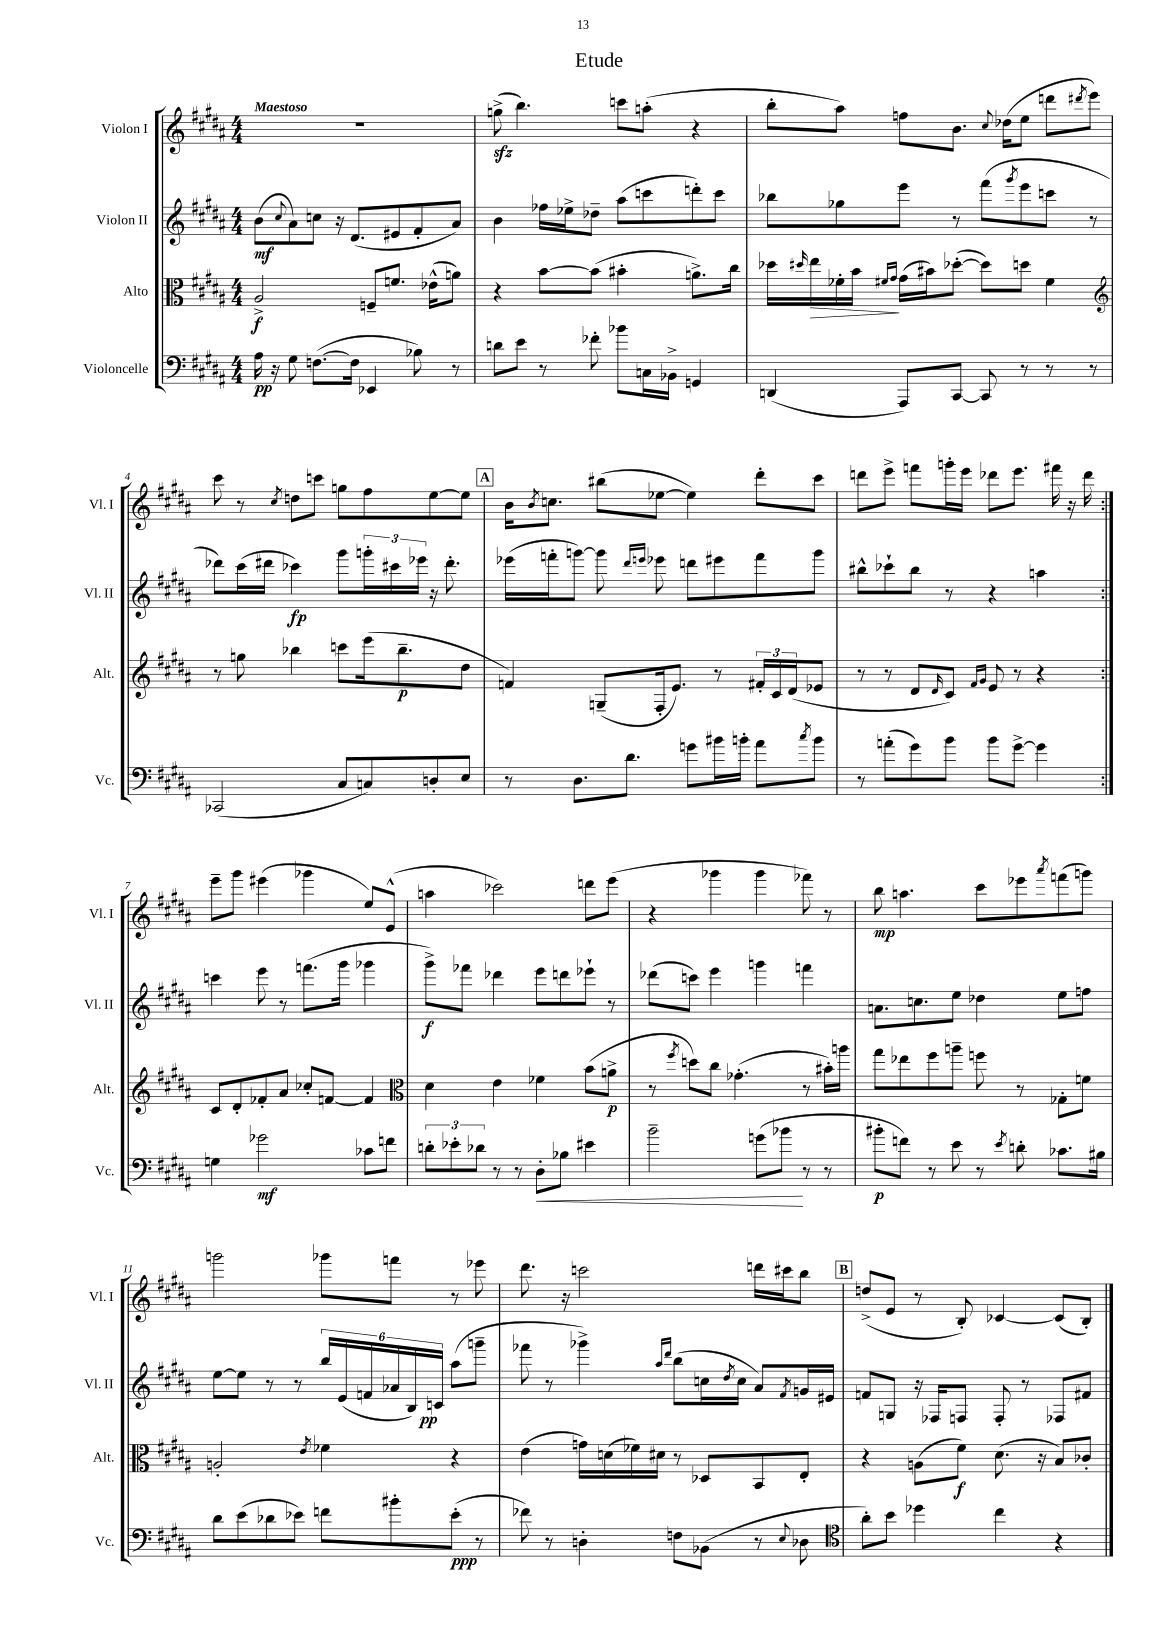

**kern	**dynam	**kern	**dynam	**kern	**dynam	**kern	**dynam
*part4	*part4	*part3	*part3	*part2	*part2	*part1	*part1
*staff4	*staff4	*staff3	*staff3	*staff2	*staff2	*staff1	*staff1
*I"Violoncelle	*	*I"Alto	*	*I"Violon II	*	*I"Violon I	*
*I'Vc.	*	*I'Alt.	*	*I'Vl. II	*	*I'Vl. I	*
*clefF4	*	*clefC3	*	*clefG2	*	*clefG2	*
*k[f#c#g#d#a#]	*	*k[f#c#g#d#a#]	*	*k[f#c#g#d#a#]	*	*k[f#c#g#d#a#]	*
*M4/4	*	*M4/4	*	*M4/4	*	*M4/4	*
=1	=1	=1	=1	=1	=1	=1	=1
!	!	!	!	!	!	!LO:TX:a:B:t=Maestoso	!
16A#\	pp	2A#^/	f	(8b\L	mf	1r	.
16r	.	.	.	.	.	.	.
.	.	.	.	8qqcc#/	.	.	.
8G#\	.	.	.	8a#\)	.	.	.
([8.Fn\L	.	.	.	8ccn\J	.	.	.
.	.	.	.	16r	.	.	.
16F\Jk]	.	.	.	(8.d#/L	.	.	.
4EE-X/	.	8Fn~/L	.	.	.	.	.
.	.	8.fn/J	.	8e#X/	.	.	.
8B-X\)	.	.	.	8f#'/	.	.	.
.	.	(16e-X^^\KL	.	.	.	.	.
8r	.	8an\J)	.	8a#/J)	.	.	.
=2	=2	=2	=2	=2	=2	=2	=2
8dn\L	.	4r	.	4b\	.	(8ggnzz^\	.
8e\J	.	.	.	.	.	4.bb\)	.
8r	.	[8b\L	.	16ff-X\LL	.	.	.
.	.	.	.	16ee-X^\J	.	.	.
8f-X'\	.	(8b\J]	.	8dd-X~\J	.	.	.
8b-X\L	.	4b#X'\	.	(8aa#\L	.	8cccn\L	.
16Cn\L	.	.	.	8cccn\	.	(8aan'\J	.
16BB-X^\JJ	.	.	.	.	.	.	.
4GGn/	.	8.an^\L)	.	8dddn'\)	.	4r	.
.	.	.	.	8ccc\J	.	.	.
.	.	16cc#\Jk	.	.	.	.	.
=3	=3	=3	=3	=3	=3	=3	=3
(4DDn/	.	16dd-X\LL	.	8bb-X\L	.	8bb'\L	.
.	.	16qqdd#X/	.	.	.	.	.
!	!	!	!LO:HP:b	!	!	!	!
.	.	16ee\	>	.	.	.	.
.	.	16f-X'\	.	8gg-X\	.	8aa#\J)	.
.	.	16b\JJ	.	.	.	.	.
.	.	16qqf#X/LL	.	.	.	.	.
.	.	16qqg#/JJ	.	.	.	.	.
8AAA#/L)	.	(16g#\LL	]	8eee\J	.	8ffn\L	.
.	.	16b#X\J)	.	.	.	.	.
[8CC#/J	.	([8dd-X'\J	.	8r	.	8.b\J	.
8CC#/]	.	8dd-\L])	.	(8fff#\L	.	.	.
.	.	.	.	.	.	8qqcc#/	.
.	.	.	.	.	.	(16dd-X\KL	.
.	.	.	.	8qggg#/	.	.	.
8r	.	8ddn\J	.	8eee\	.	8ee\J	.
8r	.	4f#\	.	8cccn\J	.	8dddn\L	.
.	.	.	.	.	.	8qddd#X/	.
8r	.	.	.	8r	.	8eee\J)	.
!!LO:LB:g=z
=4	=4	=4	=4	=4	=4	=4	=4
*	*	*clefG2	*	*	*	*	*
(2CC-X/	.	8r	.	8ddd-X\L)	.	8ccc#\	.
.	.	8ggn\	.	(16ccc#\L	.	8r	.
.	.	.	.	16ddd#X\JJ	.	.	.
.	.	.	.	.	.	8qcc#/	.
.	.	4bb-X\	.	4ccc-X\)	fp	8ddn\L	.
.	.	.	.	.	.	8cccn\J	.
8C#/L	.	8cccn\L	.	8ggg#\L	.	8ggn\L	.
8Cn/)	.	(16eee\k	.	24gggn'\L	.	8ff#\	.
.	.	.	.	24ccc#X\	.	.	.
.	.	8.bb-~\	p	.	.	.	.
.	.	.	.	24eee-X\JJ	.	.	.
8Dn'/	.	.	.	16r	.	[8ee\	.
.	.	.	.	8.ddd#'\	.	.	.
8E/J	.	8dd#\J	.	.	.	8ee\J]	.
!!LO:REH:place=s1:t=A
=5	=5	=5	=5	=5	=5	=5	=5
8r	.	4fn/)	.	(16eee-X\LL	.	16b\KL	.
.	.	.	.	.	.	8qb/	.
.	.	.	.	16fffn'\J	.	8.ccn\J	.
8.D#\L	.	.	.	[8gggn\J)	.	.	.
.	.	(8Gn~/L	.	8ggg\]	.	(8bb#X\L	.
8.d#\J	.	.	.	.	.	.	.
.	.	.	.	16qqddd#/LL	.	.	.
.	.	.	.	16qqeeen/JJ	.	.	.
.	.	16F#'/k	.	8eee-X\	.	[8ee-X\J	.
.	.	8.e/J)	.	.	.	.	.
8gn\L	.	.	.	8dddn\L	.	4ee-\])	.
16b#X\L	.	8r	.	8eee#X\	.	.	.
16bn'\JJ	.	.	.	.	.	.	.
8a#\L	.	24f#X'/LL	.	8fff\	.	8ddd#'\L	.
.	.	24c#/	.	.	.	.	.
.	.	(24d#/J	.	.	.	.	.
8qcc#/	.	.	.	.	.	.	.
8b\J	.	8e-X/J	.	8ggg\J	.	8ccc#\J	.
=6	=6	=6	=6	=6	=6	=6	=6
8r	.	8r	.	8bb#X^^\L	.	8dddn\L	.
(8an'\L	.	8r	.	8ccc-X`\	.	8eee^\J	.
8g#\)	.	8d#/L	.	8bb#\J	.	8fffn\L	.
.	.	16qqd#/	.	.	.	.	.
8b\J	.	8c#/J)	.	8r	.	16gggn'\L	.
.	.	.	.	.	.	16eee\JJ	.
.	.	16qqf#/LL	.	.	.	.	.
.	.	16qqg#/JJ	.	.	.	.	.
8b\L	.	8e/	.	4r	.	8ddd-X\L	.
[8g#^\J	.	8r	.	.	.	8.eee\J	.
4g#\]	.	4r	.	4aan\	.	.	.
.	.	.	.	.	.	16fff#X\	.
.	.	.	.	.	.	16r	.
.	.	.	.	.	.	16ddd-\	.
!!LO:LB:g=z
=7:|!	=7:|!	=7:|!	=7:|!	=7:|!	=7:|!	=7:|!	=7:|!
4Gn\	.	8c#/L	.	4cccn\	.	8eee~\L	.
.	.	8d#'/	.	.	.	8ggg#\J	.
2g-X\	mf	8f-X'/	.	8eee\	.	(4eee#X\	.
.	.	8a#/J	.	8r	.	.	.
.	.	8cc-X'/L	.	(8.fffn\L	.	4ggg-X\	.
.	.	[8fn/J	.	.	.	.	.
.	.	.	.	16ggg#\Jk	.	.	.
8c-X\L	.	4f/]	.	4ggg-X\	.	8ee/L)	.
8fn\J	.	.	.	.	.	(8e^^/J	.
=8	=8	=8	=8	=8	=8	=8	=8
*	*	*clefC3	*	*	*	*	*
12dn'\L	.	4d#\	.	8ggg#^\L)	f	4aan\	.
12e-X'\	.	.	.	.	.	.	.
.	.	.	.	8fff-X\J	.	.	.
12d-X\J	.	.	.	.	.	.	.
8r	.	4e\	.	4ddd-X\	.	2ccc-X\)	.
8r	.	.	.	.	.	.	.
!	!LO:HP:b	!	!	!	!	!	!
8D#'\L	<	4f-X\	.	8eee\L	.	.	.
8B-X\J	.	.	.	8dddn\	.	.	.
4e#X\	.	(8b\L	.	8eee-X`\J	.	8dddn\L	.
.	.	8an^\J	p	8r	.	(8eee\J	.
=9	=9	=9	=9	=9	=9	=9	=9
2b~\	.	8r	.	(8ddd-X\L	.	4r	.
.	.	8qff#/	.	.	.	.	.
.	.	8ddn\L)	.	8cccn\J)	.	.	.
.	.	8cc#\J	.	4eee\	.	4ggg-X\	.
.	.	(4.g-X'\	.	.	.	.	.
(8gn\L	.	.	.	4gggn\	.	4ggg-\	.
8b-X\J	.	.	.	.	.	.	.
8r	[	8r	.	4fffn\	.	8fff-X\)	.
8r	.	16b#X'\LL)	.	.	.	8r	.
.	.	16aan\JJ	.	.	.	.	.
=10	=10	=10	=10	=10	=10	=10	=10
8b#X'\L	p	8gg#\L	.	8.an\L	.	8bb\	mp
8fn\J)	.	8ee-X\	.	.	.	4.aan\	.
.	.	.	.	8.ccn\	.	.	.
8r	.	8ff#\	.	.	.	.	.
8e\	.	8aan~\J	.	8ee\J	.	.	.
8r	.	8ffn\	.	4dd-X\	.	8ccc#\L	.
8qe/	.	.	.	.	.	.	.
8dn'\	.	8r	.	.	.	8eee-X\	.
.	.	.	.	.	.	8qaaa#/	.
8.c-X\L	.	8G-X'\L	.	8ee\L	.	(8fffn\	.
.	.	8fn\J	.	8ffn\J	.	8gggn\J)	.
16B#X\Jk	.	.	.	.	.	.	.
!!LO:LB:g=z
=11	=11	=11	=11	=11	=11	=11	=11
8d#\L	.	2An'/	.	[8ee\L	.	2gggn\	.
(8e\	.	.	.	8ee\J]	.	.	.
8d-X\	.	.	.	8r	.	.	.
8e-X\J)	.	.	.	8r	.	.	.
.	.	8qe/	.	.	.	.	.
8fn\L	.	4f-X\	.	24bb/LL	.	8ggg-X\L	.
.	.	.	.	(24e/	.	.	.
.	.	.	.	24fn/	.	.	.
8b#X'\	.	.	.	24a-X/	.	8fffn\J	.
.	.	.	.	24B/)	.	.	.
.	.	.	.	24cn/JJ	pp	.	.
(8e-'\J	ppp	4r	.	(8aa#\L	.	8r	.
8r	.	.	.	8gggn~\J	.	8eee-X\	.
=12	=12	=12	=12	=12	=12	=12	=12
8f-X\)	.	(4e\	.	8fff-X\	.	8.ddd#\	.
8r	.	.	.	8r	.	.	.
.	.	.	.	.	.	16r	.
4Dn'\	.	16gn\LL)	.	4ggg-X^\)	.	2cccn\	.
.	.	(16dn\	.	.	.	.	.
.	.	16f-X\)	.	.	.	.	.
.	.	16d#X\JJ	.	.	.	.	.
.	.	.	.	16qqaa#/LL	.	.	.
.	.	.	.	16qqddd#/JJ	.	.	.
8Fn\L	.	8r	.	(8bb\L	.	.	.
(8BB-X\J	.	8D-X/L	.	16ccn\L	.	.	.
.	.	.	.	8qdd#/	.	.	.
.	.	.	.	16cc\JJ	.	.	.
8r	.	8BB/	.	8a#/L)	.	16dddn\LL	.
.	.	.	.	.	.	16ccc#X\J	.
8qqE/	.	.	.	8qf#/	.	.	.
8D-X\	.	8E'/J	.	16gn/L	.	8bb\J	.
.	.	.	.	16e#X/JJ	.	.	.
!!LO:REH:place=s1:t=B
=13	=13	=13	=13	=13	=13	=13	=13
*clefC4	*	*	*	*	*	*	*
8a#'\L)	.	4r	.	8fn/L	.	(8ddn^/L	.
8b\J	.	.	.	8Gn/J	.	8e/J	.
4dd-X\	.	(8An\L	.	16r	.	8r	.
.	.	.	.	16F-X/KL	.	.	.
.	.	8f#\J)	f	8Fn/J	.	8B'/)	.
4cc#\	.	(8.d#\	.	8F'/	.	[4c-X/	.
.	.	.	.	8r	.	.	.
.	.	16r	.	.	.	.	.
4r	.	8B/L)	.	8F-X/L	.	(8c-/L]	.
.	.	8c-X'/J	.	8f#X/J	.	8B'/J)	.
==	==	==	==	==	==	==	==
*-	*-	*-	*-	*-	*-	*-	*-
